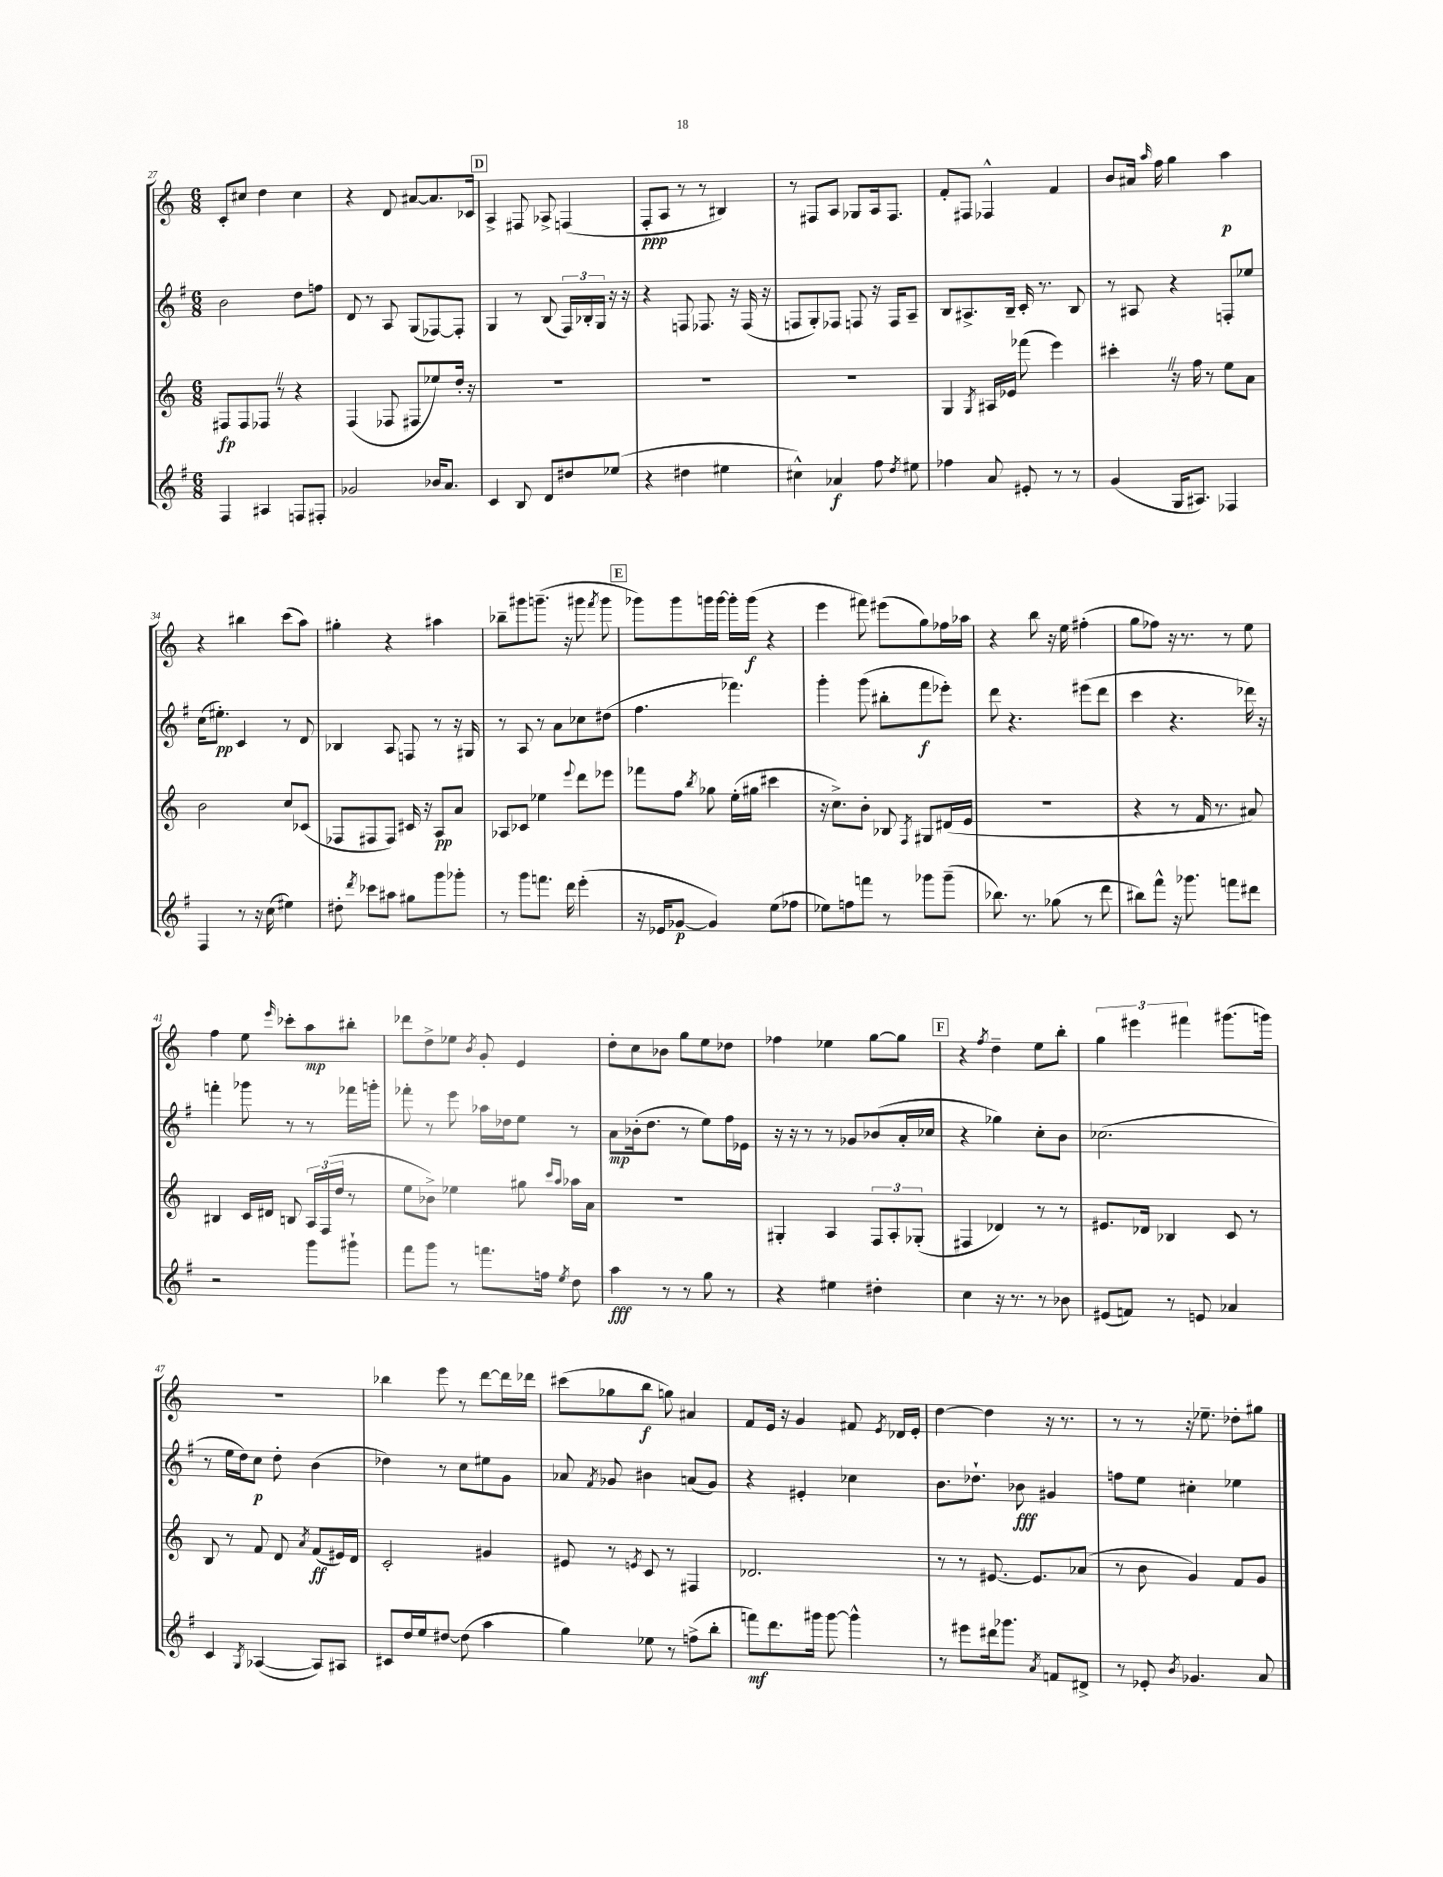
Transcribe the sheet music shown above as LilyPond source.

<<
\new StaffGroup <<
\new Staff = "s0" {
    \clef treble \key c \major \numericTimeSignature \time 6/8
    \autoBeamOff c'8[-. cis''8] d''4 cis''4 |
    r4 d'8 ais'8[~ ais'8. ces'16] |
    \mark \markup { \box "D" } a4-> fis8 aes8-> f4( |
    f8[-.\ppp a8] r8 r8 bis4) |
    r8 fis8[ a8] ges8[ a16 fis8.] |
    f'8[-. fis8] fes4-^ f'4 |
    b'8[ ais'16] \grace { a''16 } f''16 g''4 a''4\p |
    r4 bis''4 c'''8[( a''8]) |
    gis''4-. r4 ais''4 |
    bes''8[-- gis'''8 g'''8.]--( r16 gis'''8 \acciaccatura { f'''8 } gis'''8 |
    \mark \markup { \box "E" } ges'''8[) ges'''8 g'''16 g'''16]~ g'''16[-. g'''16]\f( r4 |
    e'''4 fis'''8) eis'''8[( g''8) fes''16 aes''16] |
    r4 b''8 r16 e''16 fis''4-.( |
    g''8[ fes''8]) r16 r8. r8 e''8 |
    f''4 e''8 \grace { e'''16 } ces'''8[-. a''8\mp bis''8]-. |
    des'''8[ d''8-> ees''8] \acciaccatura { b'8 } g'8-. e'4 |
    d''8[-. c''8 bes'8] g''8[ e''8 des''8] |
    fes''4 ees''4 g''8[~ g''8] |
    \mark \markup { \box "F" } r4 \acciaccatura { f''8 } d''4-- e''8[ b''8]-. |
    \tuplet 3/2 { g''4 eis'''4 fis'''4 } gis'''8.[( g'''16]) |
    R2. |
    bes''4 e'''8 r8 d'''8[~ d'''16 des'''16] |
    cis'''8[( ges''8 b''8]\f g''8) ais'4 |
    f'8[ e'16] r16 g'4 fis'8 \acciaccatura { e'8 } des'16[ e'16]-. |
    d''4~ d''4 r16 r8. |
    r8 r8 r16 ees''8.-- des''8[-. gis''8] \bar "|." |
}
\new Staff = "s1" {
    \clef treble \key g \major \numericTimeSignature \time 6/8
    \autoBeamOff b'2 d''8[ f''8] |
    d'8 r8 a8 g8[( fes8~) fes8]-. |
    \mark \markup { \box "D" } g4 r8 b8( \tuplet 3/2 { fis16[) bes16-. g16] } r16 r16 |
    r4 f8 fes8. r16 fes16( r16 |
    f8[ g8-.) fes8] f8 r16 f16[ a8]-- |
    b8[ ais8.-> b16]-- c'16-. r8. b8 |
    r8 ais8 r4 f8[-. ees''8] |
    c''16[( eis''8.]-.\pp) c'4 r8 d'8 |
    bes4 a8 f8 r8 r16 gis16 |
    r8 a8 r8 a'8[ ces''8 dis''8]( |
    \mark \markup { \box "E" } fis''4. fes'''4.) |
    g'''4-. g'''8( bis''8[-. fis'''8\f ees'''8]-.) |
    d'''8 r4. eis'''8[( d'''8] |
    c'''4 r4. des'''16) r16 |
    f'''4-. ges'''8 r8 r8 fes'''16[ g'''16]-. |
    fes'''8-. r8 e'''8 aes''16[ des''16 e''8] r8 |
    a'8[\mp bes'16-.( d''8.] r8 e''8[) fis''16 ees'16] |
    r16 r16 r8 r8 ges'8[ bes'8( a'16-. ces''16] |
    \mark \markup { \box "F" } r4 ges''4) c''8[-. b'8] |
    ces''2.( |
    r8 e''16[ d''16) c''8]\p d''8-. b'4( |
    des''4) r8 c''8[ eis''8 g'8] |
    aes'8 \acciaccatura { fis'8 } ges'8 bis'4 a'8[( ges'8]) |
    r4 eis'4-. ces''4 |
    b'8.[ des''8.]-! bes'8\fff gis'4 |
    f''8[ e''8] cis''4-. ees''4 \bar "|." |
}
\new Staff = "s2" {
    \clef treble \key c \major \numericTimeSignature \time 6/8
    \autoBeamOff fis8[\fp fis8 fes8] \once \override BreathingSign.text = \markup { \musicglyph "scripts.caesura.straight" } \breathe r8 r4 |
    f4( fes8 fis8[ ees''8) d''16]-. r16 |
    \mark \markup { \box "D" } R2. |
    R2. |
    R2. |
    g4 \acciaccatura { g8 } ais16[ ees'16] fes'''8( e'''4) |
    cis'''4-. \once \override BreathingSign.text = \markup { \musicglyph "scripts.caesura.straight" } \breathe r16 f''16 r8 e''8[ a'8] |
    b'2 c''8[ ces'8]( |
    fes8[ fis8 fis8]) cis'16 r16 a8[\pp a'8] |
    aes8[ ces'8] ees''4 \appoggiatura { e'''8 } d'''8[ ees'''8] |
    \mark \markup { \box "E" } fes'''8[ f''8] \acciaccatura { b''8 } ges''8 e''16[-.( gis''16] cis'''4 |
    r16 c''8.[->) b'8]-. bes8 \acciaccatura { f8 } gis8[ dis'16( e'16] |
    R2. |
    r4 r8 f'16 r8. ais'8) |
    bis4 c'16[ dis'16] b8 \tuplet 3/2 { a16[ f16( d''16] } r8 |
    e''8[ bes'8]->) ees''4 gis''8 \grace { c'''16[ a''16] } aes''16[ a'16] |
    R2. |
    gis4-. a4 \tuplet 3/2 { f8[ a8-. ges8]-.( } |
    \mark \markup { \box "F" } fis4 des'4) r8 r8 |
    eis'8.[ des'16] bes4 c'8 r8 |
    b8 r8 f'8 d'8 \acciaccatura { a'8 } f'8[\ff( eis'16) d'16] |
    c'2-. gis'4 |
    eis'8 r8 \acciaccatura { e'8 } c'8 r8 fis4 |
    des'2. |
    r8 r8 eis'8.~ eis'8.[ aes'8]( |
    r8 b'8 g'4) f'8[ g'8] \bar "|." |
}
\new Staff = "s3" {
    \clef treble \key g \major \numericTimeSignature \time 6/8
    \autoBeamOff fis4 ais4 f8[ fis8]-. |
    ges'2 bes'16[ a'8.] |
    \mark \markup { \box "D" } c'4 b8 d'8[ dis''8 ees''8]( |
    r4 dis''4 eis''4 |
    cis''4-^) aes'4\f fis''8 \acciaccatura { d''8 } eis''8 |
    fes''4 a'8 eis'8-. r8 r8 |
    g'4( g16[ ais8.]) fes4 |
    fis4 r8 r16 c''16( eis''4) |
    dis''8-. \acciaccatura { d'''8 } ces'''8[ ais''8] gis''8[ g'''8 ges'''8]-. |
    r8 g'''8[ f'''8.] d'''16 e'''4-.( |
    \mark \markup { \box "E" } r16 ees'16[ ges'8]~\p ges'4) e''8[( fes''8] |
    ees''8[) f''8 f'''8] r8 ges'''8[ ges'''8]--( |
    bes''8.) r8. ges''8( r8 d'''8 |
    bis''8[) fis'''8]-^ r16 ges'''8. f'''8[ dis'''8] |
    r2 g'''8[ gis'''8]-! |
    fis'''8[ g'''8] r8 f'''8.[ f''16] \acciaccatura { e''8 } d''8 |
    a''4\fff r8 r8 g''8 r8 |
    r4 eis''4 dis''4-. |
    \mark \markup { \box "F" } c''4 r16 r8. r8 bes'8 |
    eis'8[( f'8]) r8 e'8 aes'4 |
    c'4 \acciaccatura { g8 } aes4~( aes8[) ais8] |
    cis'8[ d''16 e''16 dis''8]~ dis''8( a''4 |
    g''4) ees''8 r8 f''8[->( b''8]-. |
    f'''8[\mf) d'''8. gis'''16] gis'''8~ gis'''4-^ |
    r8 eis'''8[ dis'''16 ges'''8.] \acciaccatura { a'8 } f'8[ dis'8]-> |
    r8 ees'8-. \acciaccatura { b'8 } ges'4. a'8 \bar "|." |
}
>>
>>
\layout { \context { \Score currentBarNumber = #27 } }
